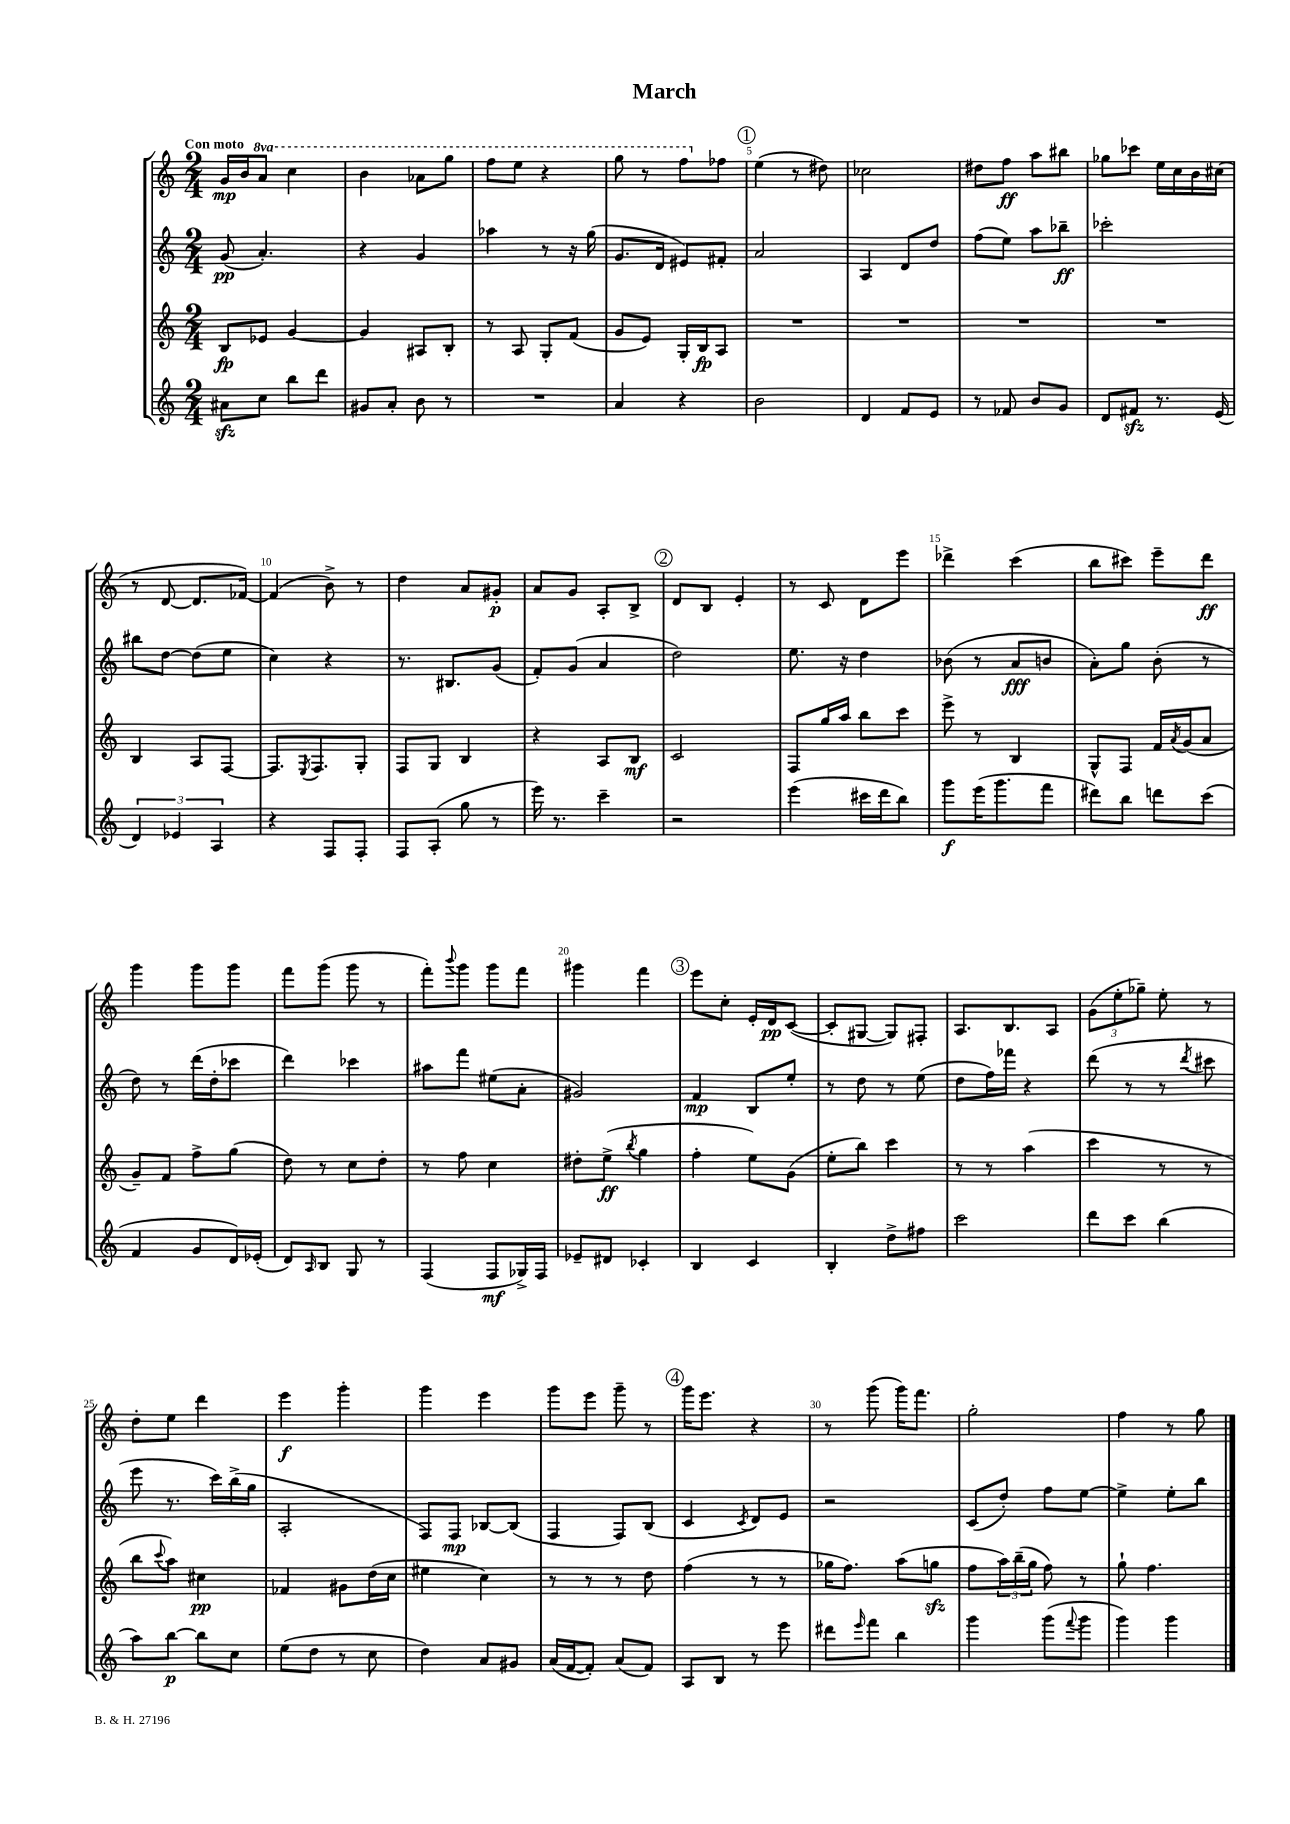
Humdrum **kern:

**kern	**dynam	**kern	**dynam	**kern	**dynam	**kern	**dynam
*part4	*part4	*part3	*part3	*part2	*part2	*part1	*part1
*staff4	*staff4	*staff3	*staff3	*staff2	*staff2	*staff1	*staff1
*clefG2	*	*clefG2	*	*clefG2	*	*clefG2	*
*k[]	*	*k[]	*	*k[]	*	*k[]	*
*M2/4	*	*M2/4	*	*M2/4	*	*M2/4	*
=1	=1	=1	=1	=1	=1	=1	=1
!	!	!	!	!	!	!LO:TX:a:B:t=Con moto	!
8a#Xzz\L	.	8B/L	fp	(8g/	pp	16g/LL	mp
.	.	.	.	.	.	16b/J	.
*	*	*	*	*	*	*8va	*
8cc\J	.	8e-X/J	.	4.a'/)	.	8aa/J	.
8bb\L	.	[4g/	.	.	.	4ccc\	.
8ddd\J	.	.	.	.	.	.	.
=2	=2	=2	=2	=2	=2	=2	=2
8g#X/L	.	4g/]	.	4r	.	4bb\	.
8a'/J	.	.	.	.	.	.	.
8b\	.	8A#X/L	.	4g/	.	8aa-X\L	.
8r	.	8B'/J	.	.	.	8ggg\J	.
=3	=3	=3	=3	=3	=3	=3	=3
2r	.	8r	.	4aa-X\	.	8fff\L	.
.	.	8A/	.	.	.	8eee\J	.
.	.	8G'/L	.	8r	.	4r	.
.	.	(8f/J	.	16r	.	.	.
.	.	.	.	(16gg\	.	.	.
=4	=4	=4	=4	=4	=4	=4	=4
4a/	.	8g/L	.	8.g/L	.	8ggg\	.
.	.	8e/J)	.	.	.	8r	.
.	.	.	.	16d/Jk	.	.	.
4r	.	16G'/LL	.	8e#X/L)	.	8fff\L	.
.	.	16B/J	fp	.	.	.	.
*	*	*	*	*	*	*X8va	*
.	.	8A/J	.	8f#X'/J	.	8ff-X\J	.
!!LO:REH:place=s1:t=1
=5	=5	=5	=5	=5	=5	=5	=5
2b\	.	2r	.	2a/	.	(4ee\	.
.	.	.	.	.	.	8r	.
.	.	.	.	.	.	8dd#X\)	.
=6	=6	=6	=6	=6	=6	=6	=6
4d/	.	2r	.	4A/	.	2cc-X\	.
8f/L	.	.	.	8d/L	.	.	.
8e/J	.	.	.	8dd/J	.	.	.
=7	=7	=7	=7	=7	=7	=7	=7
8r	.	2r	.	(8ff\L	.	8dd#X\L	.
8f-X/	.	.	.	8ee\J)	.	8ff\J	ff
8b/L	.	.	.	8aa\L	.	8aa\L	.
8g/J	.	.	.	8bb-X~\J	ff	8bb#X\J	.
=8	=8	=8	=8	=8	=8	=8	=8
8d/L	.	2r	.	2ccc-X'\	.	8gg-X\L	.
8f#Xzz/J	.	.	.	.	.	8ccc-X\J	.
8.r	.	.	.	.	.	16ee\LL	.
.	.	.	.	.	.	16cc\	.
.	.	.	.	.	.	16b\	.
(16e/	.	.	.	.	.	(16cc#X\JJ	.
!!LO:LB:g=z
=9	=9	=9	=9	=9	=9	=9	=9
6d/)	.	4B/	.	8bb#X\L	.	8r	.
.	.	.	.	[8dd\J	.	[8d/	.
6e-X/	.	.	.	.	.	.	.
.	.	8A/L	.	(8dd\L]	.	8.d/L]	.
6A/	.	.	.	.	.	.	.
.	.	[8F/J	.	8ee\J	.	.	.
.	.	.	.	.	.	[16f-X/Jk)	.
=10	=10	=10	=10	=10	=10	=10	=10
4r	.	8.F/L]	.	4cc\)	.	(4f-/]	.
.	.	8qE/	.	.	.	.	.
.	.	8.F/	.	.	.	.	.
8F/L	.	.	.	4r	.	8b^\)	.
8F'/J	.	8G'/J	.	.	.	8r	.
=11	=11	=11	=11	=11	=11	=11	=11
8F/L	.	8F/L	.	8.r	.	4dd\	.
(8A'/J	.	8G/J	.	.	.	.	.
.	.	.	.	8.B#X/L	.	.	.
8gg\	.	4B/	.	.	.	8a/L	.
8r	.	.	.	(8g/J	.	8g#X'/J	p
=12	=12	=12	=12	=12	=12	=12	=12
16eee\)	.	4r	.	8f'/L)	.	8a/L	.
8.r	.	.	.	.	.	.	.
.	.	.	.	(8g/J	.	8g/J	.
4ccc~\	.	8A/L	.	4a/	.	8A'/L	.
.	.	8B/J	mf	.	.	8B^/J	.
!!LO:REH:place=s1:t=2
=13	=13	=13	=13	=13	=13	=13	=13
2r	.	2c/	.	2dd\)	.	8d/L	.
.	.	.	.	.	.	8B/J	.
.	.	.	.	.	.	4e'/	.
=14	=14	=14	=14	=14	=14	=14	=14
(4eee\	.	8F/L	.	8.ee\	.	8r	.
.	.	16gg/L	.	.	.	8c/	.
.	.	16aa/JJ	.	16r	.	.	.
16ccc#X\LL	.	8bb\L	.	4dd\	.	8d\L	.
16ddd\J	.	.	.	.	.	.	.
8bb\J)	.	8ccc\J	.	.	.	8eee\J	.
=15	=15	=15	=15	=15	=15	=15	=15
8ggg\L	f	8eee^\	.	(8b-X\	.	4ddd-X^\	.
(16eee\K	.	8r	.	8r	.	.	.
8.ggg\	.	.	.	.	.	.	.
.	.	4B/	.	8a/L	fff	(4ccc\	.
8fff\J	.	.	.	8bn/J	.	.	.
=16	=16	=16	=16	=16	=16	=16	=16
8ddd#X\L)	.	8G^^/L	.	8a'\L)	.	8bb\L	.
8bb\J	.	8F/J	.	8gg\J	.	8ccc#X\J)	.
8dddn\L	.	16f/LL	.	(8b'\	.	8eee~\L	.
.	.	8qa/	.	.	.	.	.
.	.	(16g/J	.	.	.	.	.
(8ccc\J	.	8a/J	.	8r	.	8ddd\J	ff
!!LO:LB:g=z
=17	=17	=17	=17	=17	=17	=17	=17
4f/	.	8g~/L)	.	8dd\)	.	4ggg\	.
.	.	8f/J	.	8r	.	.	.
8g/L	.	8ff^\L	.	(16ddd\LL	.	8ggg\L	.
.	.	.	.	16dd'\J	.	.	.
16d/L)	.	(8gg\J	.	8ccc-X\J	.	8ggg\J	.
(16e-X'/JJ	.	.	.	.	.	.	.
=18	=18	=18	=18	=18	=18	=18	=18
8d/L)	.	8dd\)	.	4ddd\)	.	8fff\L	.
16qqA/	.	.	.	.	.	.	.
8B/J	.	8r	.	.	.	(8ggg\J	.
8G/	.	8cc\L	.	4ccc-X\	.	8ggg\	.
8r	.	8dd'\J	.	.	.	8r	.
=19	=19	=19	=19	=19	=19	=19	=19
(4F/	.	8r	.	8aa#X\L	.	8fff'\L)	.
.	.	.	.	.	.	8qqbbb/	.
.	.	8ff\	.	8fff\J	.	8ggg\J	.
8F/L	mf	4cc\	.	(8ee#X\L	.	8ggg\L	.
16G-X^/L)	.	.	.	8a'\J	.	8fff\J	.
16F/JJ	.	.	.	.	.	.	.
=20	=20	=20	=20	=20	=20	=20	=20
8e-X~/L	.	8dd#X'\L	.	2g#X/)	.	4ggg#X\	.
8d#X/J	.	(8ee^\J	ff	.	.	.	.
.	.	8qbb/	.	.	.	.	.
4c-X'/	.	4gg\	.	.	.	4fff\	.
!!LO:REH:place=s1:t=3
=21	=21	=21	=21	=21	=21	=21	=21
4B/	.	4ff'\	.	4f/	mp	8eee\L	.
.	.	.	.	.	.	8cc'\J	.
4c/	.	8ee\L)	.	8B/L	.	16e'/LL	.
.	.	.	.	.	.	16d/J	pp
.	.	(8g\J	.	8ee'/J	.	([8c/J	.
=22	=22	=22	=22	=22	=22	=22	=22
4B'/	.	8ee'\L	.	8r	.	8c'/L]	.
.	.	8bb\J)	.	8dd\	.	[8G#X/J	.
8dd^\L	.	4ccc\	.	8r	.	8G#/L])	.
8ff#X\J	.	.	.	(8ee\	.	8F#X'/J	.
=23	=23	=23	=23	=23	=23	=23	=23
2ccc\	.	8r	.	8dd\L	.	8.A/L	.
.	.	8r	.	16ff\L)	.	.	.
.	.	.	.	16fff-X\JJ	.	8.B/	.
.	.	(4aa\	.	4r	.	.	.
.	.	.	.	.	.	8A/J	.
=24	=24	=24	=24	=24	=24	=24	=24
8ddd\L	.	4ccc\	.	(8ddd\	.	(12g\L	.
.	.	.	.	.	.	12ee'\	.
8ccc\J	.	.	.	8r	.	.	.
.	.	.	.	.	.	12gg-X~\J)	.
(4bb\	.	8r	.	8r	.	8ee'\	.
.	.	.	.	8qddd/	.	.	.
.	.	8r	.	8ccc#X\	.	8r	.
!!LO:LB:g=z
=25	=25	=25	=25	=25	=25	=25	=25
8aa\L)	.	8bb\L	.	8eee\	.	8dd'\L	.
.	.	8qqccc/	.	.	.	.	.
[8bb\J	p	8aa\J)	.	8.r	.	8ee\J	.
8bb\L]	.	4cc#X\	pp	.	.	4ddd\	.
.	.	.	.	16ccc\LL)	.	.	.
8cc\J	.	.	.	(16bb^\	.	.	.
.	.	.	.	16gg\JJ	.	.	.
=26	=26	=26	=26	=26	=26	=26	=26
(8ee\L	.	4f-X/	.	2A'/	.	4eee\	f
8dd\J	.	.	.	.	.	.	.
8r	.	8g#X\L	.	.	.	4ggg'\	.
8cc\	.	(16dd\L	.	.	.	.	.
.	.	16cc\JJ	.	.	.	.	.
=27	=27	=27	=27	=27	=27	=27	=27
4dd\)	.	4ee#X\	.	8F/L)	.	4ggg\	.
.	.	.	.	8F/J	mp	.	.
8a/L	.	4cc\)	.	[8B-X/L	.	4eee\	.
8g#X/J	.	.	.	(8B-/J]	.	.	.
=28	=28	=28	=28	=28	=28	=28	=28
(16a/LL	.	8r	.	4F/	.	8ggg\L	.
[16f/J	.	.	.	.	.	.	.
8f'/J])	.	8r	.	.	.	8eee\J	.
(8a/L	.	8r	.	8F/L)	.	8ggg~\	.
8f/J)	.	8dd\	.	(8B/J	.	8r	.
!!LO:REH:place=s1:t=4
=29	=29	=29	=29	=29	=29	=29	=29
8A/L	.	(4ff\	.	4c/	.	16ggg\KL	.
.	.	.	.	.	.	8.eee\J	.
8B/J	.	.	.	.	.	.	.
.	.	.	.	8qc/	.	.	.
8r	.	8r	.	8d/L)	.	4r	.
8eee\	.	8r	.	8e/J	.	.	.
=30	=30	=30	=30	=30	=30	=30	=30
8ddd#X\L	.	16gg-X\KL	.	2r	.	8r	.
.	.	8.ff\J)	.	.	.	.	.
16qqeee/	.	.	.	.	.	.	.
8fff\J	.	.	.	.	.	(8ggg\	.
4bb\	.	(8aa\L	.	.	.	16ggg\KL)	.
.	.	.	.	.	.	8.fff\J	.
.	.	8ggnzz\J	.	.	.	.	.
=31	=31	=31	=31	=31	=31	=31	=31
4ggg\	.	8ff\L	.	(8c/L	.	2gg'\	.
.	.	24aa\L)	.	8dd'/J)	.	.	.
.	.	(24bb~\	.	.	.	.	.
.	.	24gg\JJ	.	.	.	.	.
(8ggg\L	.	8ff\)	.	8ff\L	.	.	.
8qqfff/	.	.	.	.	.	.	.
8ggg\J	.	8r	.	[8ee\J	.	.	.
=32	=32	=32	=32	=32	=32	=32	=32
4ggg\)	.	8gg`\	.	4ee^\]	.	4ff\	.
.	.	4.ff\	.	.	.	.	.
4ggg\	.	.	.	8ee'\L	.	8r	.
.	.	.	.	8bb\J	.	8gg\	.
==	==	==	==	==	==	==	==
*-	*-	*-	*-	*-	*-	*-	*-
